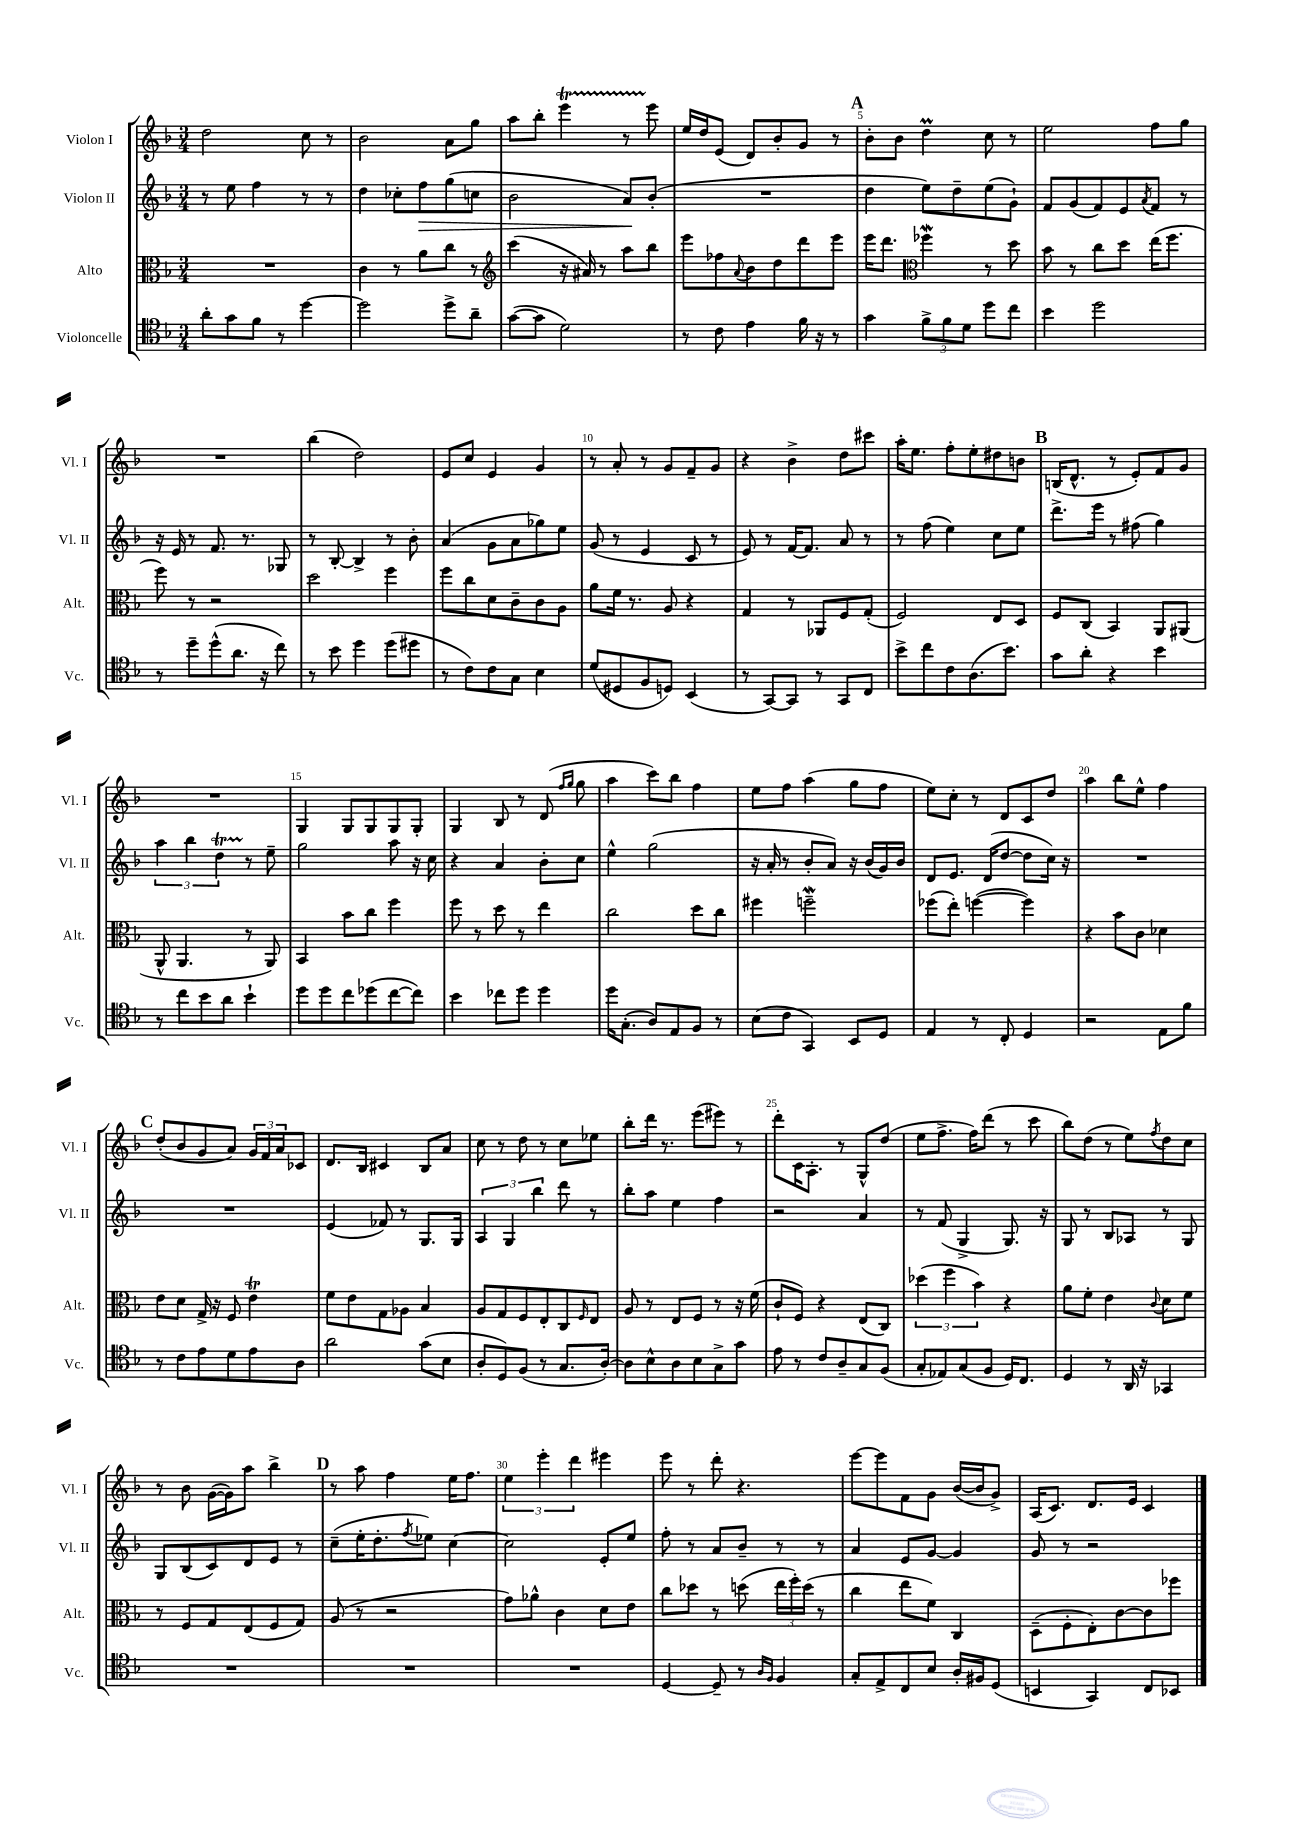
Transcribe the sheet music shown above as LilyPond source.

<<
\new StaffGroup <<
\new Staff = "s0" \with { instrumentName = "Violon I" shortInstrumentName = "Vl. I" } {
    \clef treble \key f \major \numericTimeSignature \time 3/4
    d''2 c''8 r8 |
    bes'2 a'8 g''8 |
    a''8 bes''8-. e'''4\startTrillSpan r8 e'''8\stopTrillSpan |
    e''16 d''16 e'8( d'8) bes'8-. g'8 r8 |
    \mark \markup { \bold "A" } bes'8-. bes'8 d''4\prall c''8 r8 |
    e''2 f''8 g''8 |
    R2. |
    bes''4( d''2) |
    e'8 c''8 e'4 g'4 |
    r8 a'8-. r8 g'8 f'8-- g'8 |
    r4 bes'4-> d''8 cis'''8 |
    a''16-. e''8. f''8-. e''8-. dis''8 b'8 |
    \mark \markup { \bold "B" } b16( d'8.-^ r8 e'8-.) f'8 g'8 |
    R2. |
    g4 g8 g8 g8 g8-. |
    g4 bes8 r8 d'8( \grace { f''16 g''16 } g''8 |
    a''4 c'''8) bes''8 f''4 |
    e''8 f''8 a''4( g''8 f''8 |
    e''8) c''8-. r8 d'8 c'8 d''8 |
    a''4 bes''8 e''8-^ f''4 |
    \mark \markup { \bold "C" } d''8-.( bes'8 g'8 a'8) \tuplet 3/2 { g'16 f'16 a'16 } ces'8 |
    d'8. bes16 cis'4 bes8 a'8 |
    c''8 r8 d''8 r8 c''8 ees''8 |
    bes''8-. d'''16 r8. e'''8( eis'''8) r8 |
    d'''8-. c'16 a8.-. r8 g8-^ d''8( |
    e''8 f''8.-> f''16) d'''8( r8 c'''8 |
    bes''8) d''8( r8 e''8) \acciaccatura { f''8 } d''8 c''8 |
    r8 bes'8 g'16~( g'16) a''8 bes''4-> |
    \mark \markup { \bold "D" } r8 a''8 f''4 e''16 f''8. |
    \tuplet 3/2 { e''4 e'''4-. d'''4 } eis'''4 |
    e'''8 r8 d'''8-. r4. |
    e'''8~ e'''8 f'8 g'8 bes'16~( bes'16 g'8->) |
    a16( c'8.) d'8. e'16 c'4 \bar "|." |
}
\new Staff = "s1" \with { instrumentName = "Violon II" shortInstrumentName = "Vl. II" } {
    \clef treble \key f \major \numericTimeSignature \time 3/4
    r8 e''8 f''4 r8 r8 |
    d''4 ces''8-. f''8\> g''8( c''8 |
    bes'2 a'8\!) bes'8-.( |
    R2. |
    \mark \markup { \bold "A" } d''4 e''8) d''8-- e''8( g'8-!) |
    f'8 g'8( f'8) e'8 \acciaccatura { a'8 } f'8 r8 |
    r16 e'16 r8 f'8. r8. ges8 |
    r8 bes8~-. bes4-> r8 bes'8-. |
    a'4( g'8 a'8 ges''8) e''8 |
    g'8( r8 e'4 c'8 r8 |
    e'8) r8 f'16~ f'8. a'8 r8 |
    r8 f''8( e''4) c''8 e''8 |
    \mark \markup { \bold "B" } d'''8.-> e'''16 r8 fis''8( g''4) |
    \tuplet 3/2 { a''4 bes''4 d''4\startTrillSpan } r8\stopTrillSpan e''8-- |
    g''2 a''8 r16 c''16 |
    r4 a'4 bes'8-. c''8 |
    e''4-^ g''2( |
    r16 a'16-. r8 bes'8-. a'8) r16 bes'16( g'16) bes'16 |
    d'8 e'8. d'16( d''8~ d''8 c''16) r16 |
    R2. |
    \mark \markup { \bold "C" } R2. |
    e'4( fes'8) r8 g8. g16 |
    \tuplet 3/2 { a4 g4 bes''4 } d'''8 r8 |
    bes''8-. a''8 e''4 f''4 |
    r2 a'4 |
    r8 f'8( g4-> g8.) r16 |
    g8 r8 bes8 aes8 r8 g8 |
    g8 bes8( c'8) d'8 e'8 r8 |
    \mark \markup { \bold "D" } c''8--( e''16-. d''8.-. \acciaccatura { f''8 } ees''8) c''4~ |
    c''2 e'8-. e''8 |
    f''8-. r8 a'8 bes'8-- r8 r8 |
    a'4 e'8 g'8~ g'4 |
    g'8 r8 r2 \bar "|." |
}
\new Staff = "s2" \with { instrumentName = "Alto" shortInstrumentName = "Alt." } {
    \clef alto \key f \major \numericTimeSignature \time 3/4
    R2. |
    c'4 r8 a'8 c''8 r8 |
    \clef treble c'''4( r16 ais'16) r8 a''8 bes''8 |
    e'''8 fes''8 \appoggiatura { a'8 } bes'8 d''8 d'''8 e'''8 |
    \mark \markup { \bold "A" } e'''16 d'''8. \clef alto fes''4\mordent r8 d''8 |
    bes'8 r8 c''8 d''8 e''16( f''8. |
    f''8) r8 r2 |
    d''2 f''4 |
    f''8 c''8 d'8 c'8-- c'8 a8 |
    a'8 f'16 r8. a8 r4 |
    g4 r8 aes,8 f8 g8-.( |
    f2) e8 d8 |
    \mark \markup { \bold "B" } f8 c8( bes,4) a,8 ais,8( |
    a,8-^ a,4. r8 a,8) |
    bes,4 bes'8 c''8 f''4 |
    f''8 r8 d''8 r8 e''4 |
    c''2 d''8 c''8 |
    fis''4 f''2--\mordent |
    fes''8( e''8-.) f''4~( f''4) |
    r4 bes'8 c'8 des'4 |
    \mark \markup { \bold "C" } e'8 d'8 g16-> r16 f8 e'4\trill |
    f'8 e'8 g8 aes8 bes4 |
    a8 g8 f8 e8-. c8 \grace { f16 } e8 |
    a8 r8 e8 f8 r8 r16 f'16( |
    c'8-! f8) r4 e8( c8) |
    \tuplet 3/2 { des''4( f''4 bes'4) } r4 |
    a'8 f'8-. e'4 \appoggiatura { c'8 } d'8 f'8 |
    r8 f8 g8 e8( f8 g8) |
    \mark \markup { \bold "D" } a8( r8 r2 |
    g'8) aes'8-^ c'4 d'8 e'8 |
    c''8 des''8 r8 d''8( \tuplet 3/2 { e''16 f''16-.) d''16( } r8 |
    c''4 e''8 f'8) c4 |
    d8--( f8-. e8-.) c'8~ c'8 fes''8 \bar "|." |
}
\new Staff = "s3" \with { instrumentName = "Violoncelle" shortInstrumentName = "Vc." } {
    \clef tenor \key f \major \numericTimeSignature \time 3/4
    a'8-. g'8 f'8 r8 d''4~ |
    d''2 d''8-> a'8-- |
    g'8~( g'8 d'2) |
    r8 c'8 e'4 f'16 r16 r8 |
    \mark \markup { \bold "A" } g'4 \tuplet 3/2 { f'8-> f'8 d'8 } d''8 c''8 |
    bes'4 d''2 |
    r8 d''8-- d''8-^( a'8. r16 c''8) |
    r8 bes'8 d''4 d''8( dis''8 |
    r8 c'8) c'8 g8 bes4 |
    d'8( dis8 f8 d8) bes,4( |
    r8 g,8~) g,8 r8 g,8 c8 |
    bes'8-> c''8 c'8 a8.( bes'8.) |
    \mark \markup { \bold "B" } g'8 a'8-. r4 bes'4 |
    r8 c''8 bes'8 a'8 bes'4-! |
    d''8 d''8 c''8 des''8( c''8~ c''8) |
    bes'4 ces''8 d''8 d''4 |
    d''16 g8.-.( a8) e8 f8 r8 |
    bes8( c'8 g,4) bes,8 d8 |
    e4 r8 c8-. d4 |
    r2 e8 f'8 |
    \mark \markup { \bold "C" } r8 c'8 e'8 d'8 e'8 a8 |
    a'2 g'8( bes8 |
    a8-. d8) f8( r8 g8. a16~-.) |
    a8 bes8-^ a8 bes8 g8-> g'8 |
    e'8 r8 c'8 a8-- g8 f8( |
    g8-. ees8) g8( f8 d16) c8. |
    d4 r8 a,16 r16 ges,4 |
    R2. |
    \mark \markup { \bold "D" } R2. |
    R2. |
    d4~ d8-- r8 \grace { a16 f16 } f4 |
    g8-. e8-> c8 bes8 a16-. fis16 d8( |
    b,4 g,4) c8 bes,8 \bar "|." |
}
>>
>>
\layout { \context { \Score \override BarNumber.break-visibility = ##(#f #t #t) barNumberVisibility = #(every-nth-bar-number-visible 5) } }
